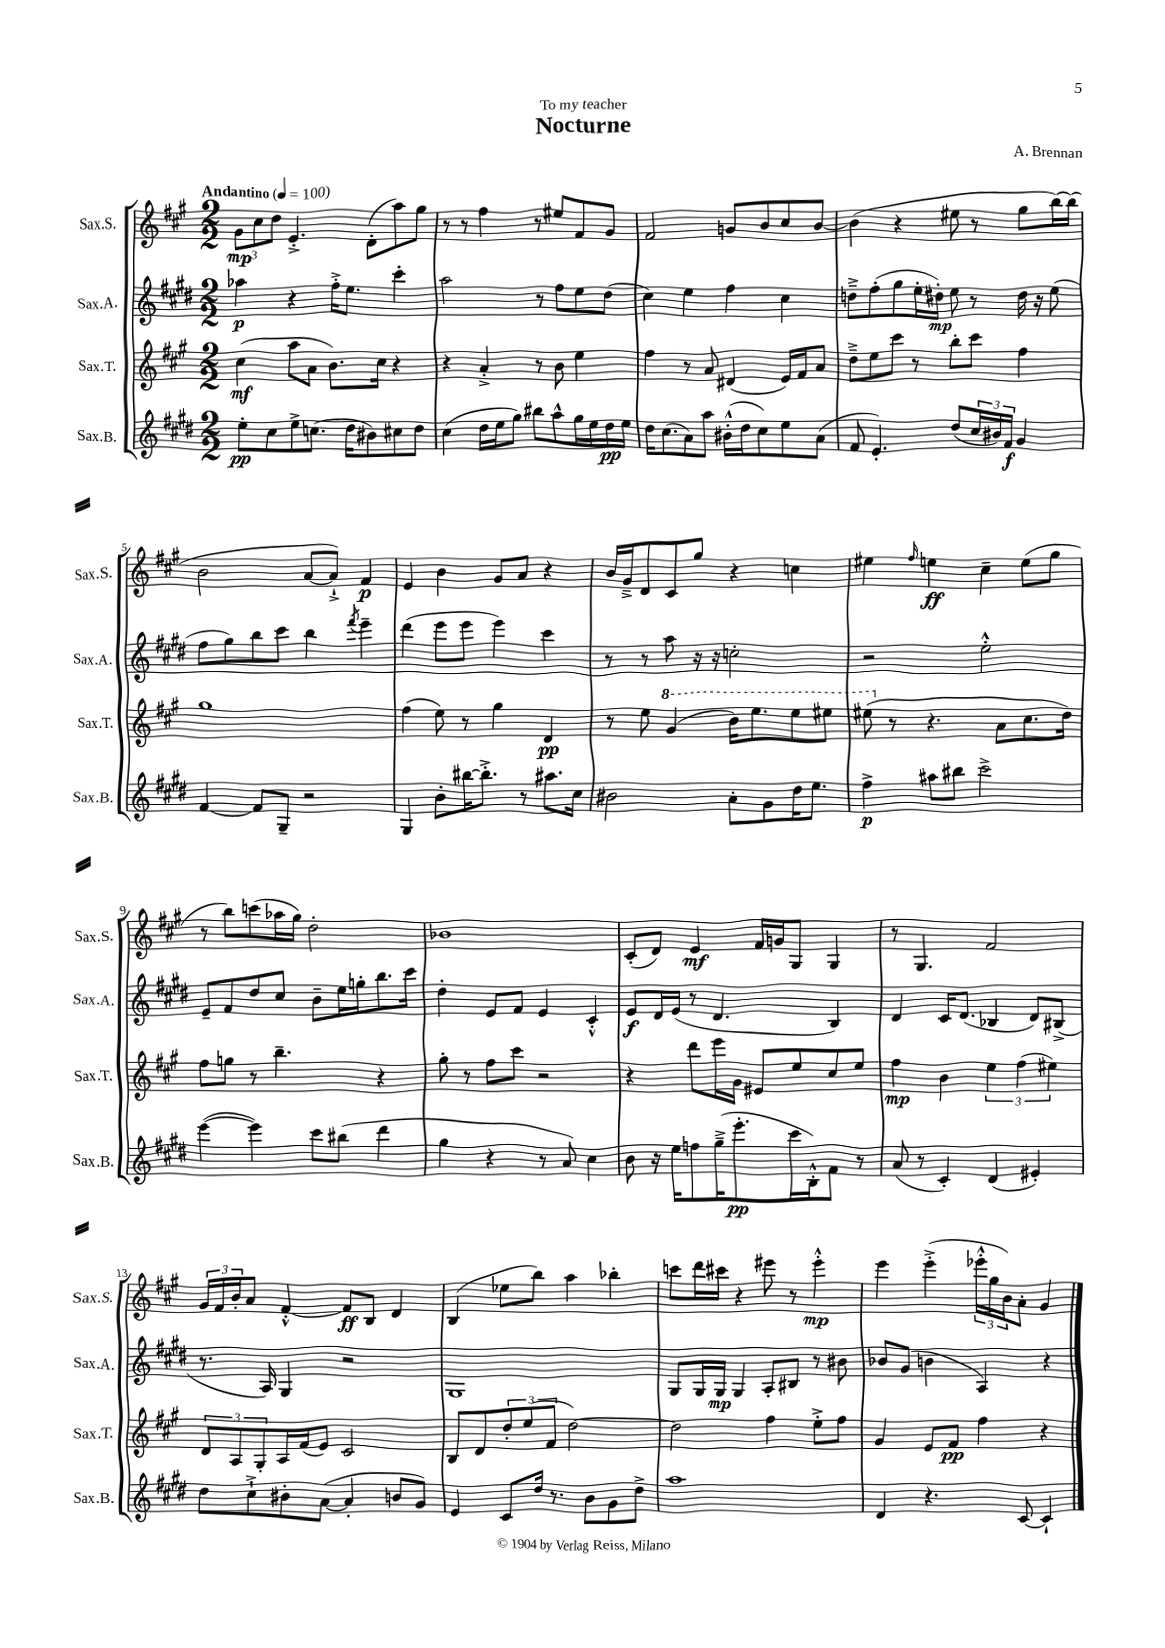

**kern	**dynam	**kern	**dynam	**kern	**dynam	**kern	**dynam
*part4	*part4	*part3	*part3	*part2	*part2	*part1	*part1
*staff4	*staff4	*staff3	*staff3	*staff2	*staff2	*staff1	*staff1
*I"Sax.B.	*	*I"Sax.T.	*	*I"Sax.A.	*	*I"Sax.S.	*
*I'Sax.B.	*	*I'Sax.T.	*	*I'Sax.A.	*	*I'Sax.S.	*
*clefG2	*	*clefG2	*	*clefG2	*	*clefG2	*
*k[f#c#g#d#]	*	*k[f#c#g#]	*	*k[f#c#g#d#]	*	*k[f#c#g#]	*
*M2/2	*	*M2/2	*	*M2/2	*	*M2/2	*
*MM100	*	*MM100	*	*MM100	*	*MM100	*
=1	=1	=1	=1	=1	=1	=1	=1
!	!	!	!	!	!	!LO:TX:a:B:t=Andantino	!
8ee'\L	pp	(4cc#\	mf	4aa-X\	p	12g#\L	mp
.	.	.	.	.	.	12cc#\	.
8cc#\	.	.	.	.	.	.	.
.	.	.	.	.	.	12dd\J	.
8ee^\	.	8aa\L	.	4r	.	4.e'^/	.
(8.ccn\J	.	8a\J	.	.	.	.	.
.	.	8.b\L)	.	16ff#'^\KL	.	.	.
16dd#\KL	.	.	.	8.ee\J	.	.	.
8b#X\)	.	.	.	.	.	(8d'\L	.
.	.	16cc#\Jk	.	.	.	.	.
8cc#X\	.	4r	.	4ccc#'\	.	8aa\)	.
8dd#\J	.	.	.	.	.	8gg#\J	.
=2	=2	=2	=2	=2	=2	=2	=2
(4cc#\	.	4r	.	2aa\	.	8r	.
.	.	.	.	.	.	8r	.
16dd#\LL	.	4a'^/	.	.	.	4ff#\	.
16ee\J	.	.	.	.	.	.	.
8gg#\J)	.	.	.	.	.	.	.
8bb#X\L	.	8r	.	8r	.	8r	.
8aa^^\	.	8b\	.	8ff#\L	.	8ee#X/L	.
16gg#\L	.	4ee\	.	8ee\	.	8f#/	.
16ee\	.	.	.	.	.	.	.
16dd#\	pp	.	.	(8dd#\J	.	8g#/J	.
16ee\JJ	.	.	.	.	.	.	.
=3	=3	=3	=3	=3	=3	=3	=3
16dd#\KL	.	4ff#\	.	4cc#\)	.	2f#/	.
(8.cc#\	.	.	.	.	.	.	.
8a\)	.	8r	.	4ee\	.	.	.
8aa\J	.	8a/	.	.	.	.	.
(16b#X'^^\LL	.	(4d#X/	.	4ff#\	.	8gn/L	.
16dd#\J	.	.	.	.	.	.	.
8cc#\)	.	.	.	.	.	8b/	.
8ee\	.	16e/LL)	.	4cc#\	.	8cc#/	.
.	.	16f#/J	.	.	.	.	.
(8a\J	.	8a/J	.	.	.	[8b/J	.
=4	=4	=4	=4	=4	=4	=4	=4
8f#/	.	8dd~^\L	.	8ddn~^\L	.	(4b\]	.
4.e'/)	.	8ee\	.	(8ff#'\	.	.	.
.	.	8ccc#\J	.	8gg#\	.	4r	.
.	.	8r	.	16ee'\L	.	.	.
.	.	.	.	16dd#X'\JJ)	mp	.	.
(8dd#/L	.	8bb'\L	.	8ee\	.	8ee#X\	.
24cc#/L	.	8ccc#\J	.	8r	.	8r	.
24b#X/)	.	.	.	.	.	.	.
24f#/JJ	f	.	.	.	.	.	.
4g#/	.	4ff#\	.	16dd#\	.	8gg#\L	.
.	.	.	.	16r	.	.	.
.	.	.	.	(8ee\	.	[16bb\L)	.
.	.	.	.	.	.	(16bb\JJ]	.
!!LO:LB:g=z
=5	=5	=5	=5	=5	=5	=5	=5
[4f#/	.	1gg#	.	8ff#\L	.	2b\	.
.	.	.	.	8gg#\)	.	.	.
8f#/L]	.	.	.	8bb\	.	.	.
8G#~/J	.	.	.	8ccc#\J	.	.	.
2r	.	.	.	4bb\	.	[8a/L	.
.	.	.	.	.	.	8a`^/J])	.
.	.	.	.	8qfff#/	.	.	.
.	.	.	.	4eee~\	.	4f#/	p
=6	=6	=6	=6	=6	=6	=6	=6
4G#/	.	(4ff#\	.	(4ddd#\	.	4e/	.
8b'\L	.	8ee\)	.	8eee\L	.	4b\	.
[16bb#X\K	.	8r	.	8eee\J	.	.	.
8.bb#'^\J]	.	.	.	.	.	.	.
.	.	4gg#\	.	4eee\)	.	8g#/L	.
8r	.	.	.	.	.	8a/J	.
8.aa#X\L	.	4d/	pp	4ccc#\	.	4r	.
16cc#\Jk	.	.	.	.	.	.	.
=7	=7	=7	=7	=7	=7	=7	=7
2b#X\	.	8r	.	8r	.	16b/LL	.
.	.	.	.	.	.	16g#~^/J	.
.	.	8ee\	.	8r	.	8d/	.
*	*	*8va	*	*	*	*	*
.	.	(4gg#/	.	8aa\	.	8c#/	.
.	.	.	.	16r	.	8gg#/J	.
.	.	.	.	16r	.	.	.
8a'\L	.	16bb\KL)	.	2ccn'\	.	4r	.
.	.	8.eee\	.	.	.	.	.
8g#\	.	.	.	.	.	.	.
16dd#\K	.	8eee\	.	.	.	4ccn\	.
8.ee\J	.	.	.	.	.	.	.
.	.	8eee#X\J	.	.	.	.	.
=8	=8	=8	=8	=8	=8	=8	=8
4ff#^\	p	(8eee#X\	.	2r	.	4ee#X\	.
*	*	*X8va	*	*	*	*	*
.	.	8r	.	.	.	.	.
.	.	.	.	.	.	16qqff#/	.
8aa#X\L	.	4.r	.	.	.	4een\	ff
8bb#X\J	.	.	.	.	.	.	.
2ccc#^\	.	.	.	2ee'^^\	.	4cc#~\	.
.	.	8a\L	.	.	.	.	.
.	.	8.cc#\	.	.	.	(8ee\L	.
.	.	.	.	.	.	8gg#\J	.
.	.	16dd\Jk)	.	.	.	.	.
!!LO:LB:g=z
=9	=9	=9	=9	=9	=9	=9	=9
([4eee\	.	8ff#\L	.	8e~/L	.	8r	.
.	.	8ggn\J	.	8f#/	.	8bb\L)	.
4eee\])	.	8r	.	8dd#/	.	(8cccn\	.
.	.	4.bb~\	.	8cc#/J	.	16aa-X\L	.
.	.	.	.	.	.	16gg#\JJ)	.
8ccc#\L	.	.	.	8b~\L	.	2dd'\	.
(8bb#X\J	.	.	.	16ee\L	.	.	.
.	.	.	.	16ggn'\J	.	.	.
4ddd#\	.	4r	.	8.bb\	.	.	.
.	.	.	.	16ccc#\Jk	.	.	.
=10	=10	=10	=10	=10	=10	=10	=10
4gg#\	.	8gg#'\	.	4dd#'\	.	1b-X	.
.	.	8r	.	.	.	.	.
4r	.	8ff#\L	.	8e/L	.	.	.
.	.	8ccc#\J	.	8f#/J	.	.	.
8r	.	2r	.	4e/	.	.	.
8a/)	.	.	.	.	.	.	.
4cc#\	.	.	.	4c#'^^/	.	.	.
=11	=11	=11	=11	=11	=11	=11	=11
8b\	.	4r	.	8e/L	f	(8c#'/L	.
16r	.	.	.	16d#/L	.	8d/J)	.
16ee\KL	.	.	.	(16e/JJ	.	.	.
8ffn\	.	8ddd\L	.	8r	.	4e/	mf
(16gg#~^\K	.	16eee\L	.	4.d#/	.	.	.
8.eee'\	pp	16g#\JJ	.	.	.	.	.
.	.	8e#X/L	.	.	.	16f#/LL	.
.	.	.	.	.	.	16gn/J	.
16ccc#\L	.	8ee/	.	.	.	8G#/J	.
16B'^^\J)	.	.	.	.	.	.	.
8f#\J	.	8cc#/	.	4B/)	.	4G#/	.
8r	.	8ee/J	.	.	.	.	.
=12	=12	=12	=12	=12	=12	=12	=12
(8a/	.	4ff#\	mp	4d#/	.	8r	.
8r	.	.	.	.	.	4.G#/	.
4c#'/)	.	4b\	.	16c#/KL	.	.	.
.	.	.	.	(8.d#/J	.	.	.
(4d#/	.	6ee\	.	4B-X/	.	2f#/	.
.	.	(6ff#\	.	.	.	.	.
4e#X'/)	.	.	.	8d#/L)	.	.	.
.	.	6ee#X\)	.	.	.	.	.
.	.	.	.	(8B#X^/J	.	.	.
!!LO:LB:g=z
=13	=13	=13	=13	=13	=13	=13	=13
8dd#\L	.	12d/L	.	8.r	.	24g#/LL	.
.	.	.	.	.	.	24f#/	.
.	.	12A/	.	.	.	24b'/J	.
8cc#`^\	.	.	.	.	.	8a/J	.
.	.	12G#'/	.	.	.	.	.
.	.	.	.	16A/)	.	.	.
8b#X'\	.	16A/L	.	4G#/	.	[4f#'^^/	.
.	.	(16f#/J	.	.	.	.	.
([8a\J	.	8e/J)	.	.	.	.	.
4a'/]	.	2c#/	.	2r	.	8f#/L]	ff
.	.	.	.	.	.	8B/J	.
8bn/L	.	.	.	.	.	4d/	.
8g#/J)	.	.	.	.	.	.	.
=14	=14	=14	=14	=14	=14	=14	=14
4e/	.	8B/L	.	1G#	.	(4B/	.
.	.	8d/	.	.	.	.	.
8c#/L	.	12dd'/	.	.	.	8ee-X\L	.
.	.	(12ee/	.	.	.	.	.
16dd#/Jk	.	.	.	.	.	8bb\J)	.
.	.	12f#/J	.	.	.	.	.
8.r	.	.	.	.	.	.	.
.	.	[2dd\)	.	.	.	4aa\	.
8b\L	.	.	.	.	.	.	.
8g#\	.	.	.	.	.	4bb-X'\	.
8dd#^\J	.	.	.	.	.	.	.
=15	=15	=15	=15	=15	=15	=15	=15
1aa	.	2dd\]	.	8G#/L	.	8cccn\L	.
.	.	.	.	16G#/L	.	16ddd\L	.
.	.	.	.	16G#/JJ	mp	16ccc#X\JJ	.
.	.	.	.	4G#/	.	4r	.
.	.	4ff#\	.	8A'/L	.	8eee#X\	.
.	.	.	.	8B#X/J	.	8r	.
.	.	8ee'^\L	.	8r	.	4eee#'^^\	mp
.	.	8ff#\J	.	8b#X\	.	.	.
=16	=16	=16	=16	=16	=16	=16	=16
4d#/	.	4g#/	.	8b-X/L	.	4eee\	.
.	.	.	.	(8g#/J	.	.	.
4.r	.	8e/L	.	4bn\	.	(4eee'^\	.
.	.	8f#/J	pp	.	.	.	.
.	.	4ff#\	.	4A/)	.	24eee-X'^^\LL	.
.	.	.	.	.	.	24gg#\	.
.	.	.	.	.	.	24b\J)	.
[8c#/	.	.	.	.	.	8a'\J	.
4c#`/]	.	4r	.	4r	.	4g#/	.
==	==	==	==	==	==	==	==
*-	*-	*-	*-	*-	*-	*-	*-
